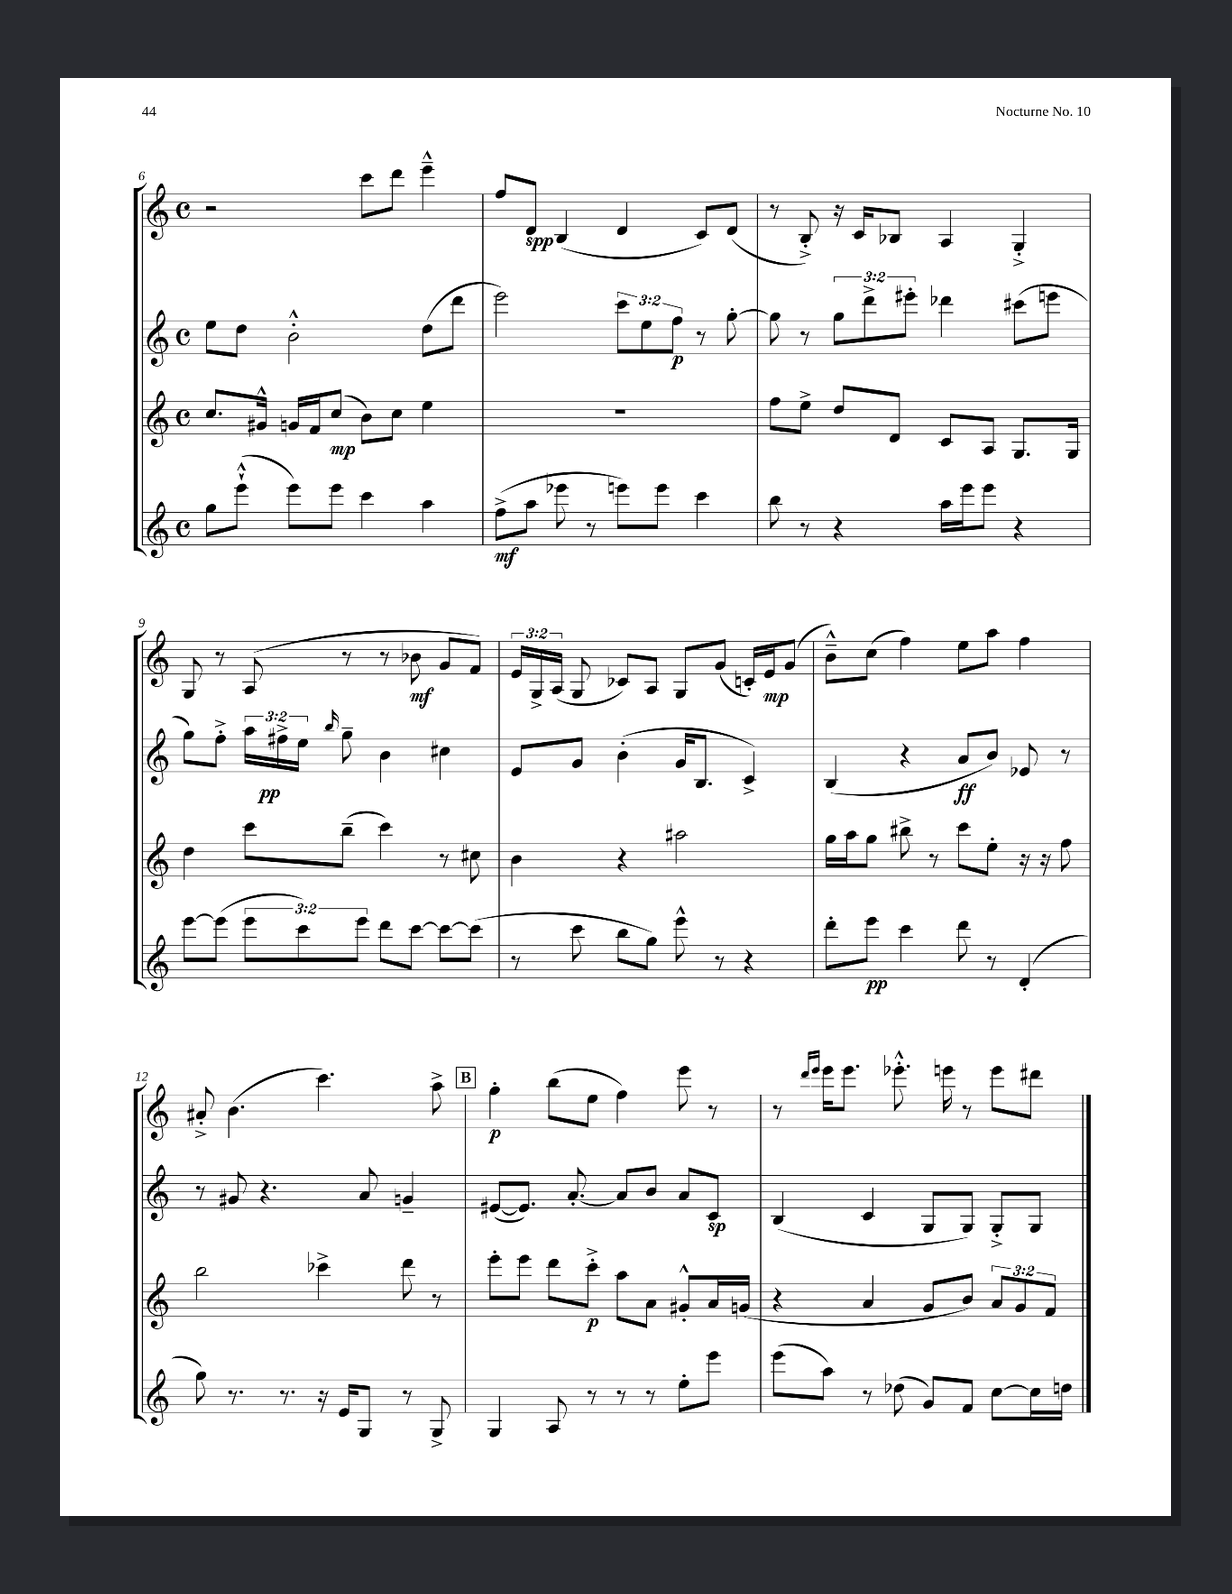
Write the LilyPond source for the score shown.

<<
\new StaffGroup <<
\new Staff = "s0" {
    \clef treble \key c \major \defaultTimeSignature \time 4/4 \override Staff.TupletNumber.text = #tuplet-number::calc-fraction-text
    \autoBeamOff r2 c'''8[ d'''8] e'''4---^ |
    f''8[ d'8]\spp b4( d'4 c'8[) d'8]( |
    r8 b8-.->) r16 c'16[ bes8] a4 g4-.-> |
    g8 r8 a8( r8 r8 bes'8\mf g'8[ f'8]) |
    \tuplet 3/2 { e'16[ g16-> a16]( } g8 ces'8[) a8] g8[ g'8]( c'16[-.) e'16\mp g'8]( |
    b'8[---^) c''8]( f''4) e''8[ a''8] f''4 |
    ais'8-.-> b'4.( c'''4.) a''8-> |
    \mark \markup { \box "B" } g''4-.\p b''8[( e''8] f''4) e'''8 r8 |
    r8 \grace { d'''16[ e'''16] } e'''16[ e'''8.] ees'''8.-.-^ e'''16 r8 e'''8[ dis'''8] \bar "|." |
}
\new Staff = "s1" {
    \clef treble \key c \major \defaultTimeSignature \time 4/4 \override Staff.TupletNumber.text = #tuplet-number::calc-fraction-text
    \autoBeamOff e''8[ d''8] b'2-.-^ d''8[( d'''8] |
    e'''2) \tuplet 3/2 { c'''8[ e''8 f''8]\p } r8 g''8~-. |
    g''8 r8 \tuplet 3/2 { g''8[ d'''8-> eis'''8]-. } des'''4 cis'''8[( e'''8] |
    g''8[) f''8]-.-> \tuplet 3/2 { a''16[ fis''16->\pp e''16] } \grace { b''16 } g''8-- b'4 cis''4 |
    e'8[ g'8] b'4-.( g'16[ b8.] c'4->) |
    b4( r4 a'8[\ff b'8]) ees'8 r8 |
    r8 gis'8 r4. a'8 g'4-- |
    \mark \markup { \box "B" } eis'8[~( eis'8.]) a'8.~-. a'8[ b'8] a'8[ c'8]\sp |
    b4( c'4 g8[ g8]) g8[-.-> g8] \bar "|." |
}
\new Staff = "s2" {
    \clef treble \key c \major \defaultTimeSignature \time 4/4 \override Staff.TupletNumber.text = #tuplet-number::calc-fraction-text
    \autoBeamOff c''8.[ gis'16]-^ g'16[ f'16 c''8]\mp( b'8[) c''8] e''4 |
    R1 |
    f''8[ e''8]-> d''8[ d'8] c'8[ a8] g8.[ g16] |
    d''4 c'''8[ b''8]--( c'''4) r8 cis''8 |
    b'4 r4 ais''2 |
    g''16[ a''16 g''8] bis''8-> r8 c'''8[ e''8]-. r16 r16 f''8 |
    b''2 ces'''4-> d'''8 r8 |
    \mark \markup { \box "B" } e'''8[-. e'''8] d'''8[ c'''8]-.->\p a''8[ a'8] gis'8[-.-^ a'16 g'16]( |
    r4 a'4 g'8[ b'8]) \tuplet 3/2 { a'8[ g'8 f'8] } \bar "|." |
}
\new Staff = "s3" {
    \clef treble \key c \major \defaultTimeSignature \time 4/4 \override Staff.TupletNumber.text = #tuplet-number::calc-fraction-text
    \autoBeamOff g''8[ e'''8]-!-^( e'''8[) e'''8] c'''4 a''4 |
    f''8[->\mf( a''8] ees'''8 r8 e'''8[) e'''8] c'''4 |
    b''8 r8 r4 a''16[ e'''16 e'''8] r4 |
    e'''8[~ e'''8]( \tuplet 3/2 { e'''8[ c'''8) e'''8] } d'''8[ c'''8]~ c'''8[~ c'''8]( |
    r8 c'''8 b''8[ g''8]) e'''8-^ r8 r4 |
    d'''8[-. e'''8]\pp c'''4 d'''8 r8 d'4-.( |
    g''8) r8. r8. r16 e'16[ g8] r8 g8-> |
    \mark \markup { \box "B" } g4 a8 r8 r8 r8 e''8[-. e'''8] |
    e'''8[( a''8]) r8 des''8( g'8[) f'8] c''8[~ c''16 d''16] \bar "|." |
}
>>
>>
\layout { \context { \Score currentBarNumber = #6 } }
